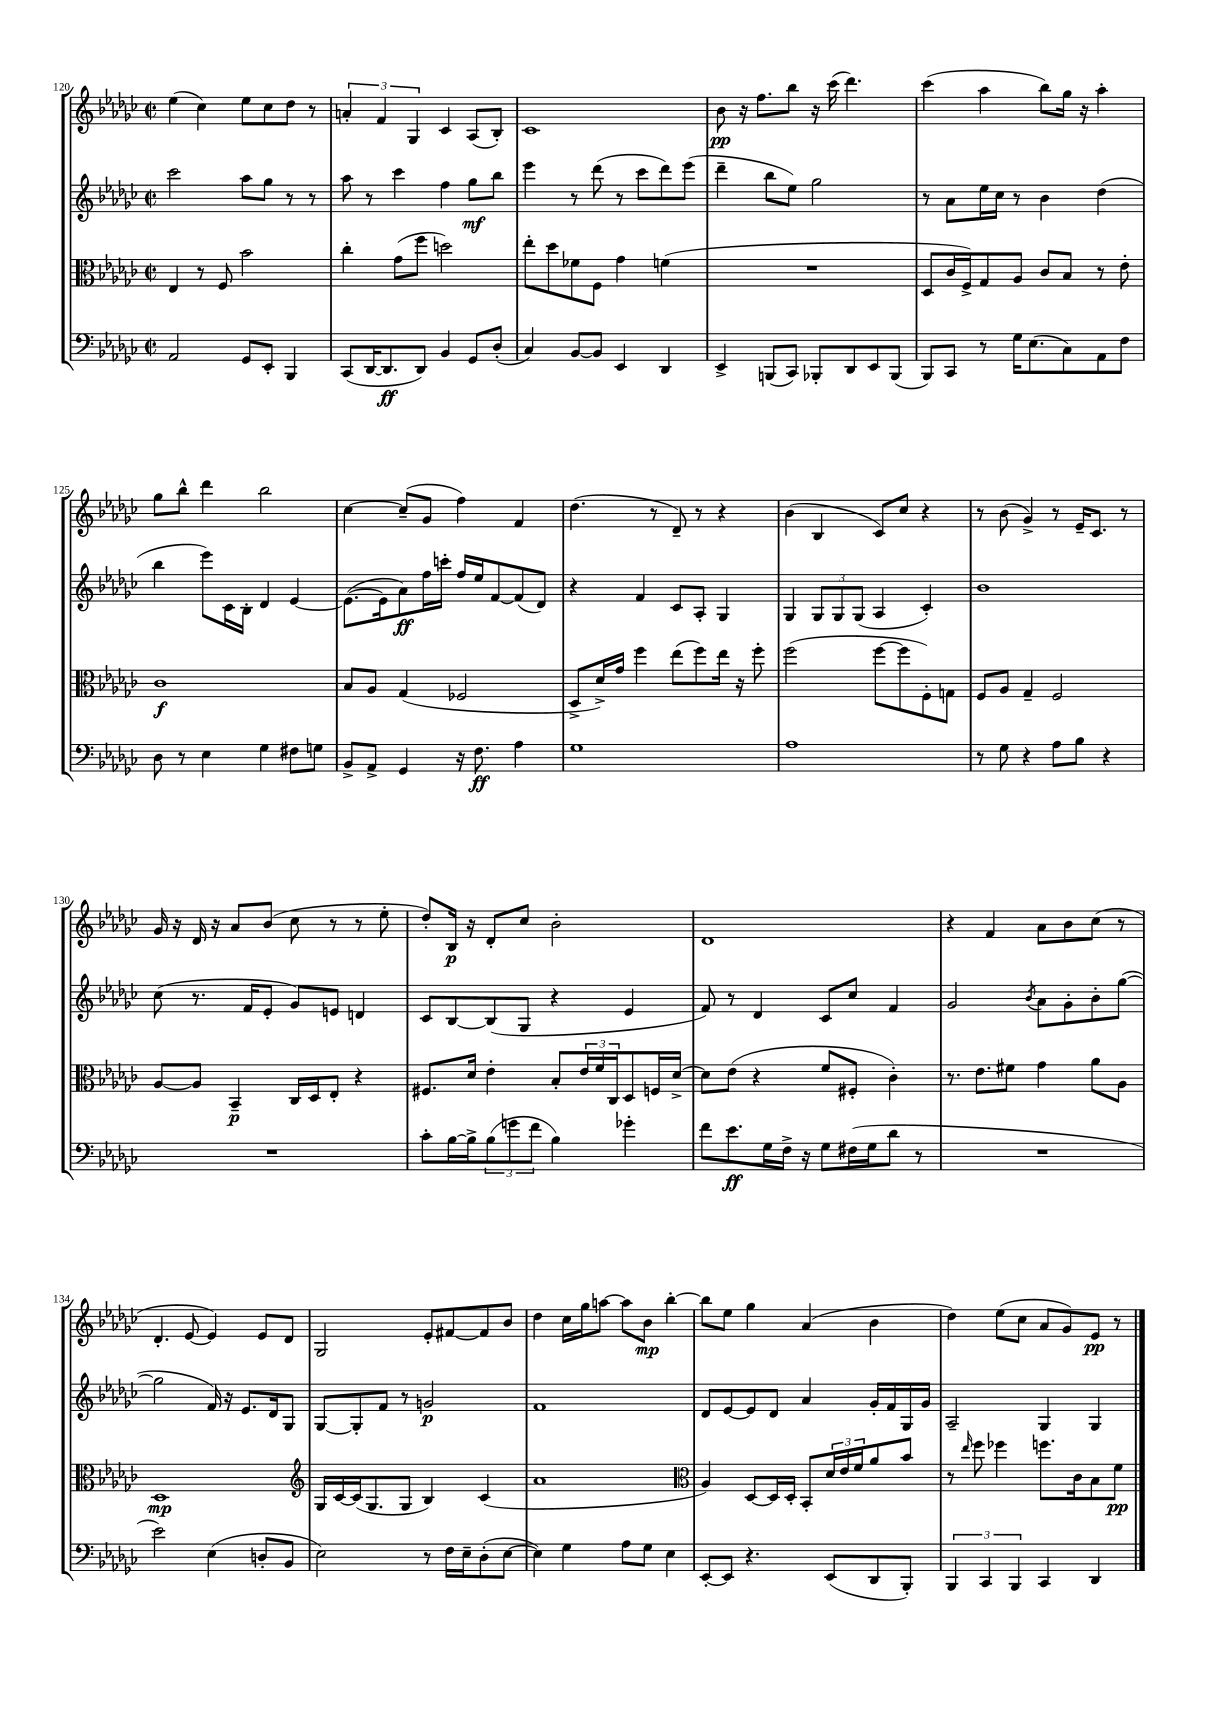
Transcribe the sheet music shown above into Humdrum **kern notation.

**kern	**dynam	**kern	**dynam	**kern	**dynam	**kern	**dynam
*part4	*part4	*part3	*part3	*part2	*part2	*part1	*part1
*staff4	*staff4	*staff3	*staff3	*staff2	*staff2	*staff1	*staff1
*clefF4	*	*clefC3	*	*clefG2	*	*clefG2	*
*k[b-e-a-d-g-c-]	*	*k[b-e-a-d-g-c-]	*	*k[b-e-a-d-g-c-]	*	*k[b-e-a-d-g-c-]	*
*M2/2	*	*M2/2	*	*M2/2	*	*M2/2	*
*met(c|)	*	*met(c|)	*	*met(c|)	*	*met(c|)	*
=120	=120	=120	=120	=120	=120	=120	=120
2AA-/	.	4E-/	.	2ccc-\	.	(4ee-\	.
.	.	8r	.	.	.	4cc-\)	.
.	.	8F/	.	.	.	.	.
8GG-/L	.	2b-\	.	8aa-\L	.	8ee-\L	.
8EE-'/J	.	.	.	8gg-\J	.	8cc-\	.
4BBB-/	.	.	.	8r	.	8dd-\J	.
.	.	.	.	8r	.	8r	.
=121	=121	=121	=121	=121	=121	=121	=121
(8CC-/L	.	4cc-'\	.	8aa-\	.	6an'/	.
[16DD-/K	.	.	.	8r	.	.	.
.	.	.	.	.	.	6f/	.
8.DD-/]	ff	.	.	.	.	.	.
.	.	(8g-\L	.	4ccc-\	.	.	.
.	.	.	.	.	.	6G-/	.
8DD-/J)	.	8ff\J	.	.	.	.	.
4BB-/	.	2ddn\)	.	4ff\	.	4c-/	.
8GG-/L	.	.	.	8gg-\L	mf	(8A-/L	.
(8D-'/J	.	.	.	8bb-\J	.	8B-'/J)	.
=122	=122	=122	=122	=122	=122	=122	=122
4C-/)	.	8ee-'\L	.	4eee-\	.	1c-	.
.	.	8dd-\	.	.	.	.	.
[8BB-/L	.	8f-X\	.	8r	.	.	.
8BB-/J]	.	8F\J	.	(8ddd-\	.	.	.
4EE-/	.	4g-\	.	8r	.	.	.
.	.	.	.	8ccc-\L	.	.	.
4DD-/	.	(4fn\	.	8ddd-\)	.	.	.
.	.	.	.	(8eee-\J	.	.	.
=123	=123	=123	=123	=123	=123	=123	=123
4EE-^/	.	1r	.	4ddd-~\	.	8b-\	pp
.	.	.	.	.	.	16r	.
.	.	.	.	.	.	8.ff\L	.
(8BBBn/L	.	.	.	8bb-\L	.	.	.
8CC-/J)	.	.	.	8ee-\J)	.	8bb-\J	.
8BBB-X'/L	.	.	.	2gg-\	.	16r	.
.	.	.	.	.	.	(16ccc-\	.
8DD-/	.	.	.	.	.	4.ddd-\)	.
8EE-/	.	.	.	.	.	.	.
(8BBB-/J	.	.	.	.	.	.	.
=124	=124	=124	=124	=124	=124	=124	=124
8BBB-/L)	.	8D-/L	.	8r	.	(4ccc-\	.
8CC-/J	.	16c-/L	.	8a-\L	.	.	.
.	.	16F^/J)	.	.	.	.	.
8r	.	8G-/	.	16ee-\L	.	4aa-\	.
.	.	.	.	16cc-\JJ	.	.	.
16G-\KL	.	8A-/J	.	8r	.	.	.
(8.E-\	.	.	.	.	.	.	.
.	.	8c-/L	.	4b-\	.	8bb-\L)	.
8C-\)	.	8B-/J	.	.	.	16gg-\Jk	.
.	.	.	.	.	.	16r	.
8AA-\	.	8r	.	(4dd-\	.	4aa-'\	.
8F\J	.	8e-'\	.	.	.	.	.
!!LO:LB:g=z
=125	=125	=125	=125	=125	=125	=125	=125
8D-\	.	1c-	f	4bb-\	.	8gg-\L	.
8r	.	.	.	.	.	8bb-^^\J	.
4E-\	.	.	.	8eee-\L)	.	4ddd-\	.
.	.	.	.	16c-\L	.	.	.
.	.	.	.	16B-'\JJ	.	.	.
4G-\	.	.	.	4d-/	.	2bb-\	.
8F#X\L	.	.	.	[4e-/	.	.	.
8Gn\J	.	.	.	.	.	.	.
=126	=126	=126	=126	=126	=126	=126	=126
8BB-^/L	.	8B-/L	.	(8.e-\L_	.	[4cc-\	.
8AA-^/J	.	8A-/J	.	.	.	.	.
.	.	.	.	16e-\k]	.	.	.
4GG-/	.	(4G-/	.	8a-\)	ff	(8cc-~/L]	.
.	.	.	.	16ff\L	.	8g-/J	.
.	.	.	.	16cccn'\JJ	.	.	.
16r	.	2F-X/	.	16ff/LL	.	4ff\)	.
8.F\	ff	.	.	16ee-/J	.	.	.
.	.	.	.	[8f/	.	.	.
4A-\	.	.	.	(8f/]	.	4f/	.
.	.	.	.	8d-/J)	.	.	.
=127	=127	=127	=127	=127	=127	=127	=127
1G-	.	8D-^/L	.	4r	.	(4.dd-\	.
.	.	16d-^/L)	.	.	.	.	.
.	.	16g-/JJ	.	.	.	.	.
.	.	4ff\	.	4f/	.	.	.
.	.	.	.	.	.	8r	.
.	.	(8ee-\L	.	8c-/L	.	8d-~/)	.
.	.	8ff\)	.	8A-'/J	.	8r	.
.	.	16ee-\Jk	.	4G-/	.	4r	.
.	.	16r	.	.	.	.	.
.	.	8ff'\	.	.	.	.	.
=128	=128	=128	=128	=128	=128	=128	=128
1A-	.	(2ff\	.	4G-/	.	(4b-\	.
.	.	.	.	12G-/L	.	4B-/	.
.	.	.	.	12G-/	.	.	.
.	.	.	.	(12G-/J	.	.	.
.	.	[8ff\L	.	4A-/	.	8c-/L)	.
.	.	8ff\]	.	.	.	8cc-/J	.
.	.	8F'\)	.	4c-'/)	.	4r	.
.	.	8Gn\J	.	.	.	.	.
=129	=129	=129	=129	=129	=129	=129	=129
8r	.	8F/L	.	1b-	.	8r	.
8G-\	.	8A-/J	.	.	.	(8b-\	.
4r	.	4G-~/	.	.	.	4g-^/)	.
8A-\L	.	2F/	.	.	.	8r	.
8B-\J	.	.	.	.	.	16e-~/KL	.
.	.	.	.	.	.	8.c-/J	.
4r	.	.	.	.	.	.	.
.	.	.	.	.	.	8r	.
!!LO:LB:g=z
=130	=130	=130	=130	=130	=130	=130	=130
1r	.	[8A-/L	.	(8cc-\	.	16g-/	.
.	.	.	.	.	.	16r	.
.	.	8A-/J]	.	8.r	.	16d-/	.
.	.	.	.	.	.	16r	.
.	.	4BB-~/	p	.	.	8a-/L	.
.	.	.	.	16f/KL	.	.	.
.	.	.	.	8e-'/J	.	(8b-/J	.
.	.	16C-/LL	.	8g-/L)	.	8cc-\	.
.	.	16D-/J	.	.	.	.	.
.	.	8E-'/J	.	8en/J	.	8r	.
.	.	4r	.	4dn/	.	8r	.
.	.	.	.	.	.	8ee-'\	.
=131	=131	=131	=131	=131	=131	=131	=131
8c-'\L	.	8.F#X/L	.	8c-/L	.	8dd-'/L)	.
[16B-\L	.	.	.	[8B-/	.	16B-/Jk	p
16B-^\J]	.	16d-/Jk	.	.	.	16r	.
(12B-\	.	4e-'\	.	(8B-/]	.	8d-'/L	.
12gn\	.	.	.	.	.	.	.
.	.	.	.	8G-/J	.	8cc-/J	.
12f\J	.	.	.	.	.	.	.
4B-\)	.	8B-'/L	.	4r	.	2b-'\	.
.	.	24e-/L	.	.	.	.	.
.	.	24f/	.	.	.	.	.
.	.	24C-/J	.	.	.	.	.
4g-X'\	.	8D-/	.	4e-/	.	.	.
.	.	16Fn/L	.	.	.	.	.
.	.	[16d-^/JJ	.	.	.	.	.
=132	=132	=132	=132	=132	=132	=132	=132
8f\L	.	8d-\L]	.	8f/)	.	1d-	.
8.e-\	ff	(8e-\J	.	8r	.	.	.
.	.	4r	.	4d-/	.	.	.
16G-\L	.	.	.	.	.	.	.
16F^\JJ	.	.	.	.	.	.	.
16r	.	.	.	.	.	.	.
8G-\L	.	8f/L	.	8c-/L	.	.	.
(16F#X\L	.	8F#X'/J	.	8cc-/J	.	.	.
16G-\J	.	.	.	.	.	.	.
8d-\J	.	4c-'\)	.	4f/	.	.	.
8r	.	.	.	.	.	.	.
=133	=133	=133	=133	=133	=133	=133	=133
1r	.	8.r	.	2g-/	.	4r	.
.	.	8.e-\L	.	.	.	.	.
.	.	.	.	.	.	4f/	.
.	.	8f#X\J	.	.	.	.	.
.	.	.	.	8qb-/	.	.	.
.	.	4g-\	.	8a-\L	.	8a-\L	.
.	.	.	.	8g-'\	.	8b-\	.
.	.	8a-\L	.	8b-'\	.	(8cc-\J	.
.	.	8A-\J	.	([8gg-\J	.	8r	.
!!LO:LB:g=z
=134	=134	=134	=134	=134	=134	=134	=134
2e-\)	.	1D-	mp	2gg-\]	.	4.d-'/	.
.	.	.	.	.	.	[8e-/	.
(4E-\	.	.	.	16f/)	.	4e-/])	.
.	.	.	.	16r	.	.	.
.	.	.	.	8.e-/L	.	.	.
8Dn'/L	.	.	.	.	.	8e-/L	.
.	.	.	.	16d-/k	.	.	.
8BB-/J	.	.	.	8G-/J	.	8d-/J	.
=135	=135	=135	=135	=135	=135	=135	=135
*	*	*clefG2	*	*	*	*	*
2E-\)	.	16G-/LL	.	[8G-/L	.	2G-/	.
.	.	[16c-/	.	.	.	.	.
.	.	(16c-/J]	.	8G-'/]	.	.	.
.	.	8.G-/	.	.	.	.	.
.	.	.	.	8f/J	.	.	.
.	.	8G-/J	.	8r	.	.	.
8r	.	4B-/)	.	2gn/	p	8e-'/L	.
16F\LL	.	.	.	.	.	[8f#X/	.
16E-~\J	.	.	.	.	.	.	.
(8D-'\	.	(4c-/	.	.	.	8f#/]	.
[8E-\J	.	.	.	.	.	8b-/J	.
=136	=136	=136	=136	=136	=136	=136	=136
4E-\])	.	1a-	.	1f	.	4dd-\	.
4G-\	.	.	.	.	.	16cc-\LL	.
.	.	.	.	.	.	16gg-\J	.
.	.	.	.	.	.	[8aan\J	.
8A-\L	.	.	.	.	.	8aa\L]	.
8G-\J	.	.	.	.	.	8b-\J	mp
4E-\	.	.	.	.	.	[4bb-'\	.
=137	=137	=137	=137	=137	=137	=137	=137
*	*	*clefC3	*	*	*	*	*
[8EE-'/L	.	4A-/)	.	8d-/L	.	8bb-\L]	.
8EE-/J]	.	.	.	[8e-/	.	8ee-\J	.
4.r	.	[8D-/L	.	8e-/]	.	4gg-\	.
.	.	16D-/L]	.	8d-/J	.	.	.
.	.	16D-'/JJ	.	.	.	.	.
.	.	8BB-'/L	.	4a-/	.	(4a-/	.
(8EE-/L	.	24d-/L	.	.	.	.	.
.	.	24e-/	.	.	.	.	.
.	.	24f/J	.	.	.	.	.
8DD-/	.	8a-/	.	16g-'/LL	.	4b-\	.
.	.	.	.	16f/	.	.	.
8BBB-'/J)	.	8b-/J	.	16G-/	.	.	.
.	.	.	.	16g-/JJ	.	.	.
=138	=138	=138	=138	=138	=138	=138	=138
6BBB-/	.	8r	.	2A-~/	.	4dd-\)	.
.	.	16qqee-/	.	.	.	.	.
.	.	8ff\	.	.	.	.	.
6CC-/	.	.	.	.	.	.	.
.	.	4ff-X\	.	.	.	(8ee-\L	.
6BBB-/	.	.	.	.	.	.	.
.	.	.	.	.	.	8cc-\J	.
4CC-/	.	8.ffn\L	.	4G-/	.	8a-/L	.
.	.	.	.	.	.	8g-/)	.
.	.	16c-\k	.	.	.	.	.
4DD-/	.	8B-\	.	4G-/	.	8e-/J	pp
.	.	8f\J	pp	.	.	8r	.
==	==	==	==	==	==	==	==
*-	*-	*-	*-	*-	*-	*-	*-
